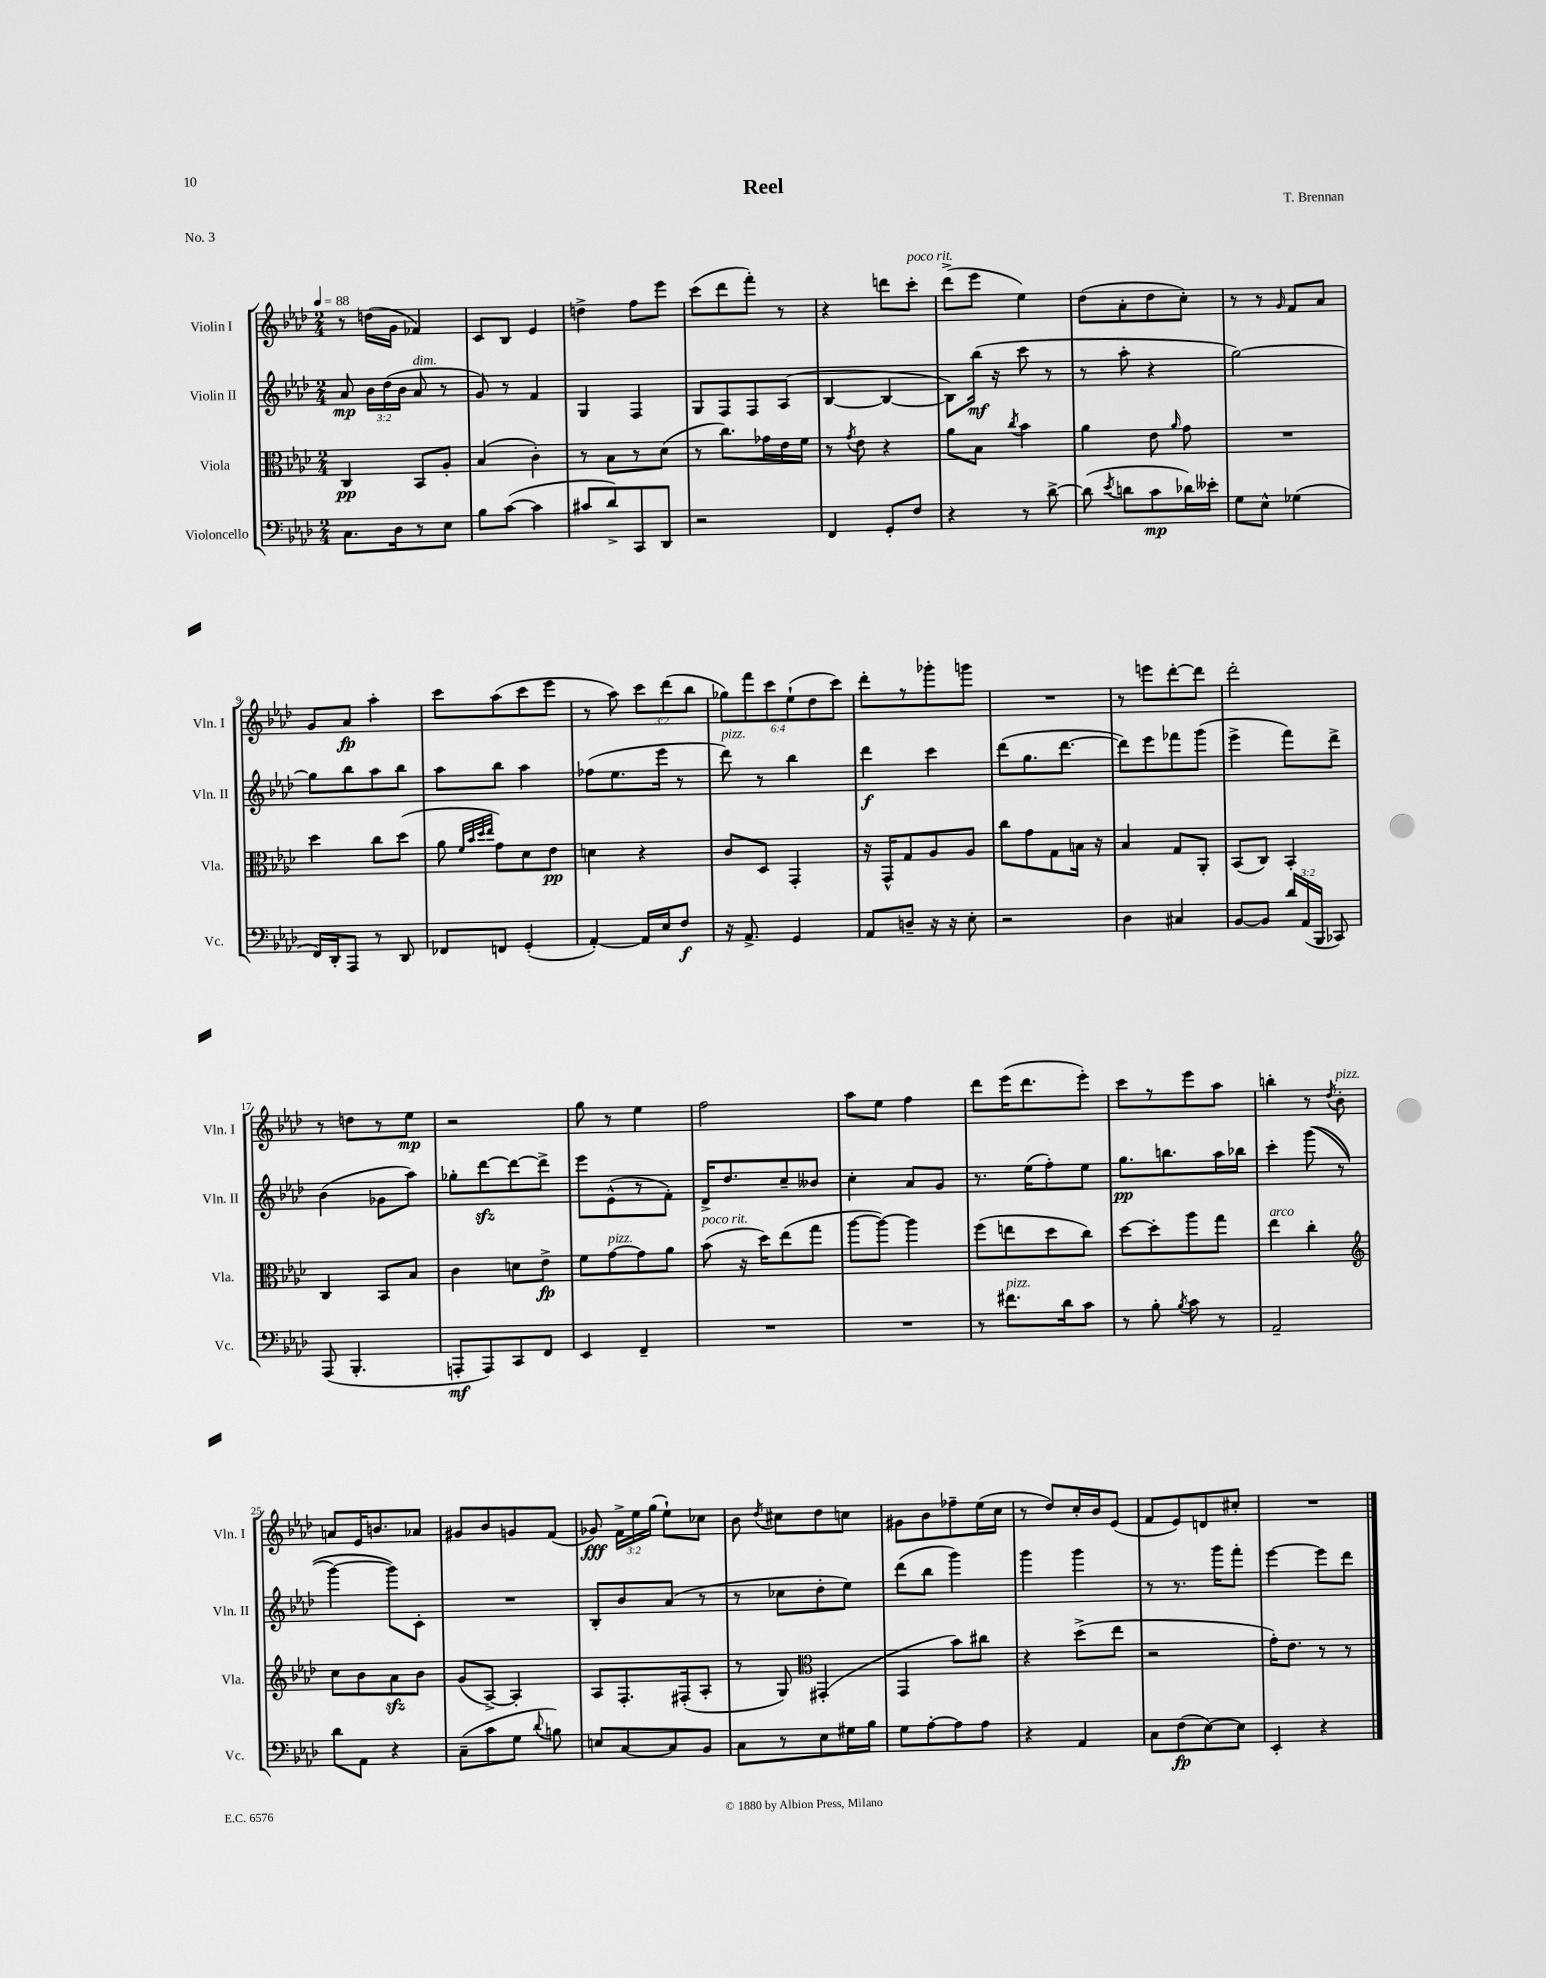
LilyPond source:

\header { title = "Reel" composer = "T. Brennan" piece = "No. 3" }
<<
\new StaffGroup <<
\new Staff = "s0" \with { instrumentName = "Violin I" shortInstrumentName = "Vln. I" } {
    \clef treble \key aes \major \numericTimeSignature \time 2/4 \override Staff.TupletNumber.text = #tuplet-number::calc-fraction-text \tempo 4 = 88
    \autoBeamOff r8 d''16[( g'16] fes'4) |
    c'8[ bes8] ees'4 |
    d''4-> f''8[ ees'''8] |
    c'''8[( des'''8 f'''8]-.) r8 |
    r4 d'''8[ c'''8]-.^\markup { \italic "poco rit." } |
    des'''8[->( ees'''8] ees''4) |
    des''8[( aes'8-. des''8 c''8]-.) |
    r8 r8 \grace { g'16 } f'8[ aes'8] |
    g'8[ aes'8]\fp aes''4-. |
    c'''8[ aes''8( c'''8 ees'''8] |
    r8 aes''8) \tuplet 3/2 { c'''8[ des'''8( bes''8] } |
    \tuplet 6/4 { ges''8[) f'''8 c'''8 ees''8-!( des''8 c'''8]) } |
    des'''8[-. r8 ges'''8-. g'''8] |
    R2 |
    r8 e'''8[ des'''8~-. des'''8] |
    des'''2-. |
    r8 d''8[ r8 ees''8]\mp |
    r2 |
    g''8 r8 ees''4 |
    f''2 |
    aes''8[ ees''8] f''4 |
    des'''8[ ees'''16( des'''8. ees'''8]-.) |
    c'''8[ r8 ees'''8 aes''8] |
    b''4-. r8 \acciaccatura { des''8 } bes'8-.^\markup { \italic "pizz." } |
    a'8[ ees'16 b'8. aes'8] |
    gis'8[ bes'8 g'8 f'8]( |
    ges'8\fff) \tuplet 3/2 { f'16[-> ees''16 g''16]( } ees''8[-!) ces''8] |
    bes'8 \acciaccatura { des''8 } cis''8[ des''8 c''8] |
    gis'8[ bes'8 fes''8-- ees''16( c''16] |
    r8 des''8[) c''16-. bes'16 ees'8]( |
    f'8[ ees'8) d'8 cis''8]-. |
    R2 \bar "|." |
}
\new Staff = "s1" \with { instrumentName = "Violin II" shortInstrumentName = "Vln. II" } {
    \clef treble \key aes \major \numericTimeSignature \time 2/4 \override Staff.TupletNumber.text = #tuplet-number::calc-fraction-text
    \autoBeamOff aes'8\mp \tuplet 3/2 { bes'16[ des''16( bes'16] } aes'8^\markup { \italic "dim." } r8 |
    g'8) r8 f'4 |
    g4 f4 |
    g8[ f8 f8 aes8]( |
    bes4~ bes4~ |
    bes8[) bes''16]\mf( r16 c'''8 r8 |
    r8 aes''8-. r4 |
    g''2~) |
    g''8[ bes''8 aes''8 bes''8] |
    aes''8[ bes''8] aes''4 |
    fes''8[( ees''8. ees'''16] r8 |
    des'''8^\markup { \italic "pizz." }) r8 bes''4 |
    des'''4\f c'''4 |
    des'''8[( g''8. des'''8.]~ |
    des'''8[) ees'''8 fes'''8 g'''8]( |
    ees'''4-> f'''8[) des'''8]-> |
    bes'4( ges'8[ aes''8]) |
    ges''8[-. des'''8~\sfz des'''8~ des'''8]-> |
    ees'''8[ ees'8-^( r8 f'8]-.) |
    des'16[-> des''8. c''8-- beses'8] |
    c''4-. aes'8[ g'8] |
    r8. ees''16[( f''8-.) ees''8] |
    g''8.[\pp b''8. aes''16 bes''16] |
    c'''4-. g'''8(\( r8 |
    g'''4~) g'''8[\) c'8]-. |
    R2 |
    bes8[-. bes'8 aes'8]( r8 |
    r8 ces''8[ des''8-. ees''8]) |
    des'''8[( bes''8] g'''4) |
    g'''4 g'''4 |
    r8 r8. g'''16[ f'''8]-. |
    ees'''4~ ees'''8[ des'''8] \bar "|." |
}
\new Staff = "s2" \with { instrumentName = "Viola" shortInstrumentName = "Vla." } {
    \clef alto \key aes \major \numericTimeSignature \time 2/4
    \autoBeamOff c4\pp bes,8[ aes8]-. |
    bes4( c'4-.) |
    r8 bes8[ r8 des'8]( |
    r8 c''8.[) ges'16 ees'16 f'16] |
    r8 \acciaccatura { g'8 } ees'8 r4 |
    aes'8[ bes8] \acciaccatura { c''8 } bes'4 |
    aes'4 ees'8 \grace { aes'16 } g'8 |
    R2 |
    des''4 c''8[ des''8]( |
    aes'8 \grace { f'32[ bes'32 des''32 ees''32] } g'8[) des'8 ees'8]\pp |
    d'4 r4 |
    c'8[ des8] g,4-. |
    r16 g,16[-^ g8 aes8 aes8] |
    c''8[ g'8 g8 b16] r16 |
    bes4 g8[ aes,8]-. |
    bes,8[( c8]) bes,4-. |
    c4 bes,8[ bes8] |
    c'4 d'8[ ees'8]->\fp |
    f'8[ g'8~^\markup { \italic "pizz." } g'8 aes'8] |
    bes'8^\markup { \italic "poco rit." }( r16 des''16[) ees''8( g''8] |
    aes''8[~ aes''8]~) aes''4 |
    f''8[( e''8 des''8 c''8]) |
    des''8[~ des''8-. aes''8 g''8] |
    ees''4^\markup { \italic "arco" } c''4-. |
    \clef treble c''8[ bes'8 aes'8\sfz bes'8] |
    g'8[( aes8]~->) aes4-. |
    aes8[ f8.-. fis16-.( aes8]-. |
    r8 g8) \clef alto gis,4-.( |
    g,4 bes'8[) cis''8] |
    r4 des''8[->( ees''8] |
    r2 |
    g'16[-.) ees'8.] r8 r8 \bar "|." |
}
\new Staff = "s3" \with { instrumentName = "Violoncello" shortInstrumentName = "Vc." } {
    \clef bass \key aes \major \numericTimeSignature \time 2/4 \override Staff.TupletNumber.text = #tuplet-number::calc-fraction-text
    \autoBeamOff c8.[ des16 r8 ees8] |
    bes8[ c'8]~( c'4 |
    cis'8[ des'8->) c,8 des,8] |
    r2 |
    f,4 g,8[-. f8] |
    r4 r8 des'8~-> |
    des'8( \acciaccatura { ees'8 } d'8[ c'8\mp des'16) eeses'16]-. |
    g8[ ees8]-^ ges4( |
    f,16[) des,16-. aes,,8] r8 des,8 |
    fes,8[ f,8] g,4-.( |
    aes,4~-.) aes,16[ ees16 f8]\f |
    r16 aes,8.-> g,4 |
    aes,8[ d8]-- r16 r16 ees8-. |
    r2 |
    des4 cis4 |
    bes,8[~ bes,8] \tuplet 3/2 { des'16[ aes,16( bes,,16] } ces,8) |
    aes,,8( bes,,4.-. |
    a,,8[-.\mf a,,8) c,8 f,8] |
    ees,4 f,4-- |
    R2 |
    R2 |
    r8 fis'8.[^\markup { \italic "pizz." } des'16 c'8] |
    r8 bes8-. \acciaccatura { bes8 } c'8 r8 |
    aes,2-- |
    des'8[ aes,8] r4 |
    c8[--( c'8 g8] \appoggiatura { des'8 } b8) |
    e8[ c8~ c8 bes,8] |
    c8[ r8 ees8 gis16 bes16] |
    g8[ aes8~-. aes8 aes8] |
    r4 aes,4 |
    c8[ f8\fp( ees8~) ees8] |
    ees,4-. r4 \bar "|." |
}
>>
>>
